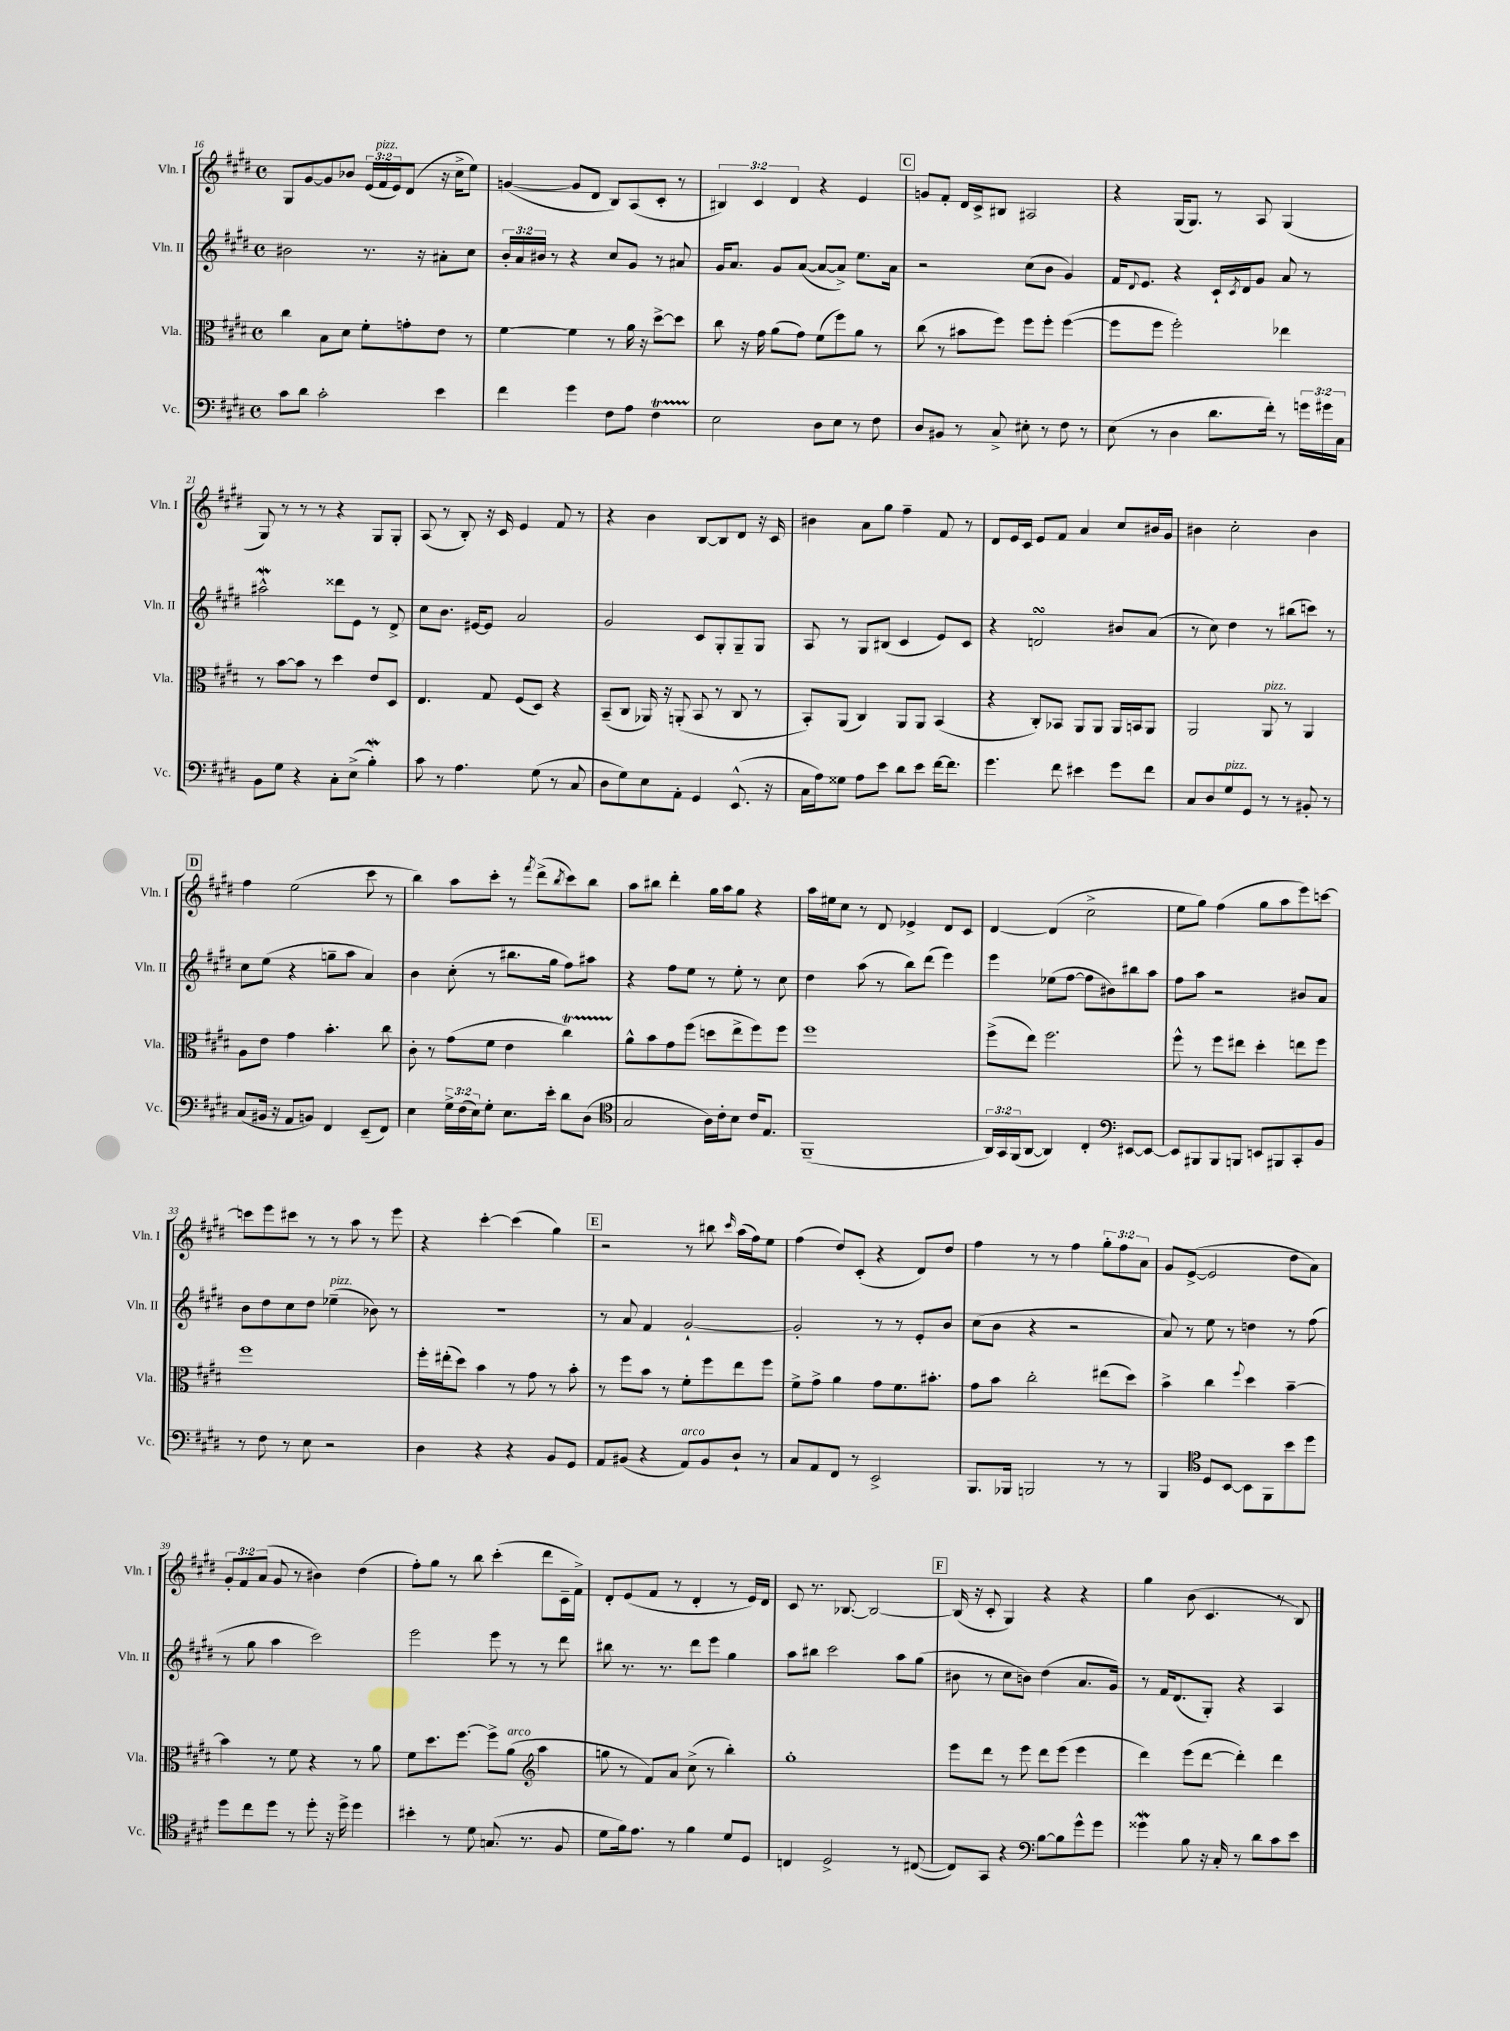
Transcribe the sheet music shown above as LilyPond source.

<<
\new StaffGroup <<
\new Staff = "s0" \with { instrumentName = "Vln. I" shortInstrumentName = "Vln. I" } {
    \clef treble \key e \major \defaultTimeSignature \time 4/4 \override Staff.TupletNumber.text = #tuplet-number::calc-fraction-text
    gis8 gis'8~ gis'8 bes'8 \tuplet 3/2 { e'16( fis'16^\markup { \italic "pizz." } e'16) } dis'8( r16 cis''16-> e''8) |
    g'4~( g'8 dis'8 b8) a8( cis'8-. r8 |
    \tuplet 3/2 { bis4) cis'4 dis'4 } r4 e'4 |
    \mark \markup { \box "C" } g'8 fis'8-. dis'16 cis'16-> bis8 ais2 |
    r4 gis16( gis8.) r8 a8 gis4( |
    gis8) r8 r8 r8 r4 gis8 gis8-. |
    a8( r8 b8-.) r16 cis'16 e'4 fis'8 r8 |
    r4 b'4 b8~ b8 dis'8 r16 cis'16 |
    bis'4 a'8 gis''8 fis''4-- fis'8 r8 |
    dis'8 e'16 cis'16 e'8 fis'8 a'4 cis''8 bis'16 gis'16 |
    bis'4 cis''2-. bis'4 |
    \mark \markup { \box "D" } fis''4 e''2( cis'''8 r8 |
    b''4) a''8 cis'''8-. r8 \acciaccatura { fis'''8 } dis'''8->( \acciaccatura { b''8 } cis'''8) b''8 |
    a''8 bis''8 dis'''4-. gis''16 a''16 gis''8 r4 |
    a''16 eis''16 cis''8 r8 dis'8 ees'4-> dis'8 cis'8 |
    dis'4~ dis'4( cis''2-> |
    e''8 gis''8) fis''4( gis''8 a''8 e'''8) c'''8~ |
    c'''8 e'''8 cis'''8 r8 r8 a''8 r8 e'''8 |
    r4 cis'''4~-. cis'''4( gis''4) |
    \mark \markup { \box "E" } r2 r8 bis''8 \grace { cis'''16 } a''16( fis''16) e''8 |
    fis''4( dis''8) cis'8-.( r4 dis'8) dis''8 |
    fis''4 r8 r8 fis''4 \tuplet 3/2 { gis''8-. fis''8 a'8 } |
    gis'8 e'8~->( e'2 dis''8 a'8) |
    \tuplet 3/2 { gis'8-. fis'8 a'8( } gis'8 r8 bis'4) dis''4( |
    fis''8-.) gis''8 r8 b''8 cis'''4-.( dis'''8 cis'16-- fis'16->) |
    dis'8-. e'8( fis'8 r8 dis'4-. r8 e'16) dis'16 |
    cis'8 r8. bes8.~ bes2~ |
    \mark \markup { \box "F" } bes16( r16 cis'8-. gis4) r4 r4 |
    gis''4 b'8( cis'4. r8 b8) \bar "|." |
}
\new Staff = "s1" \with { instrumentName = "Vln. II" shortInstrumentName = "Vln. II" } {
    \clef treble \key e \major \defaultTimeSignature \time 4/4 \override Staff.TupletNumber.text = #tuplet-number::calc-fraction-text
    bis'2 r8. r16 ais'8-. cis''8 |
    \tuplet 3/2 { b'16-. a'16 bis'16 } r8 r4 cis''8 gis'8 r8 ais'8 |
    gis'16 a'8. gis'8 a'8~( a'8~ a'8->) e''8. a'16 |
    \mark \markup { \box "C" } r2 cis''8( b'8 gis'4) |
    fis'16 \appoggiatura { dis'8 } e'8. r4 cis'16-! \acciaccatura { cis'8 } dis'16 gis'8 a'8 r8 |
    ais''2-^\mordent disis'''8 e'8 r8 dis'8-> |
    cis''8 b'8. eis'16~ eis'8 a'2 |
    gis'2 cis'8 gis8-. gis8-- gis8 |
    a8 r8 gis8 bis8( cis'4 e'8) cis'8 |
    r4 d'2\turn bis'8 a'8( |
    r8 cis''8) dis''4 r8 bis''8( c'''8) r8 |
    \mark \markup { \box "D" } cis''8 e''8( r4 g''8-- a''8 a'4) |
    b'4 cis''8-.( r8 bis''8. gis''16 fis''8) ais''8 |
    r4 fis''8 e''8 r8 e''8-. r8 cis''8 |
    dis''4 a''8( r8 b''8) dis'''8( e'''4) |
    e'''4 ees''8( fis''8~ fis''8 bis'8) bis''8 a''8 |
    fis''8 a''8 r2 bis'8 a'8 |
    b'8 dis''8 cis''8 dis''8 ees''4--^\markup { \italic "pizz." }( bes'8) r8 |
    r1 |
    \mark \markup { \box "E" } r8 a'8 fis'4 gis'2~-! |
    gis'2-. r8 r8 e'8-. b'8 |
    cis''8( b'8 r4 r2 |
    a'8) r8 e''8 r8 d''4 r8 fis''8( |
    r8 gis''8 a''4 cis'''2) |
    e'''2 e'''8 r8 r8 dis'''8 |
    bis''8 r8. r8. dis'''8 e'''8 gis''4 |
    a''8 bis''8 cis'''2 a''8 gis''8( |
    \mark \markup { \box "F" } bis'8 r8 cis''8 b'8) dis''4( a'8. gis'16) |
    r8 fis'16 dis'8.( gis8-.) r4 a4 \bar "|." |
}
\new Staff = "s2" \with { instrumentName = "Vla." shortInstrumentName = "Vla." } {
    \clef alto \key e \major \defaultTimeSignature \time 4/4
    cis''4 b8 dis'8 fis'8-. g'8-. e'8 r8 |
    fis'4~ fis'4 r8 a'16 r16 dis''8~-> dis''8 |
    cis''8 r16 gis'16 a'8( gis'8) fis'8( fis''8) a'8 r8 |
    \mark \markup { \box "C" } cis''8( r8 bis'8 fis''8) fis''8 fis''8-. fis''4~( |
    fis''8 fis''8 fis''2-.) ees''4 |
    r8 b'8~ b'8 r8 dis''4 e'8 dis8 |
    e4. gis8 fis8( dis8) r4 |
    b,8--( cis8 aes,16) r16 a,8-.( b,8 r8 cis8 r8 |
    b,8-.) a,8( cis4) a,8 a,8 b,4( |
    r4 cis8-.) bes,8 a,8 a,8 a,16 b,16 a,8 |
    a,2 a,8^\markup { \italic "pizz." } r8 a,4 |
    \mark \markup { \box "D" } a8 e'8 gis'4 b'4.-. cis''8 |
    cis'8-. r8 gis'8( fis'8 e'4 cis''4\startTrillSpan) |
    a'8-^\stopTrillSpan b'8 gis'8 fis''8( d''8 e''8-> fis''8) fis''8 |
    fis''1 |
    fis''8->( e''8) fis''2. |
    fis''8-^ r8 fis''8 eis''8 dis''4-. e''8 fis''8 |
    fis''1 |
    fis''16-. eis''16-.( dis''8) b'4 r8 gis'8 r8 b'8-. |
    \mark \markup { \box "E" } r8 fis''8 b'8 r8 fis'8-. fis''8 e''8 fis''8 |
    fis'8-> gis'8-> a'4 gis'8 fis'8. bis'8.-. |
    gis'8 b'8 cis''2-. eis''8( dis''8) |
    b'4-> cis''4 \appoggiatura { fis''8 } dis''4 b'4~-- |
    b'4 r8 fis'8 r4 r8 a'8 |
    fis'8 dis''8. fis''8.~ fis''8-> a'8^\markup { \italic "arco" }( \clef treble a''4 |
    g''8 r8 fis'8) a'8 cis''8->( r8 b''4-.) |
    gis''1-. |
    \mark \markup { \box "F" } e'''8 dis'''8 r8 e'''8 dis'''8 e'''8( e'''4 |
    dis'''4) e'''8( dis'''8~ dis'''4-.) dis'''4 \bar "|." |
}
\new Staff = "s3" \with { instrumentName = "Vc." shortInstrumentName = "Vc." } {
    \clef bass \key e \major \defaultTimeSignature \time 4/4 \override Staff.TupletNumber.text = #tuplet-number::calc-fraction-text
    cis'8 dis'8 cis'2-. e'4 |
    fis'4 gis'4 fis8 a8 fis4\startTrillSpan |
    e2\stopTrillSpan dis8 e8 r8 fis8 |
    \mark \markup { \box "C" } dis8 bis,8 r8 cis8-> eis8-. r8 fis8 r8 |
    e8( r8 dis4 dis'8. fis'16-.) r8 \tuplet 3/2 { g'16 gis'16 cis16 } |
    b,8 gis8 r4 cis8-. e8->( b4-.\mordent) |
    cis'8 r8 a4. gis8( r8 cis8 |
    dis8 gis8) e8 a,8-. gis,4 e,8.-^( r16 |
    cis16 a16) gisis8 a8 e'8 dis'8 e'8 fis'16~ fis'8. |
    gis'4. fis'8 eis'4 gis'8 fis'8 |
    cis8 dis8 gis8^\markup { \italic "pizz." } gis,8 r8 r8 bis,8-. r8 |
    \mark \markup { \box "D" } cis8( bis,16 r16 a,8 b,8) fis,4 e,8--( fis,8) |
    e4 \tuplet 3/2 { gis16-> fis16( e16) } gis8-. e8. e'16-. dis'8 dis8( |
    \clef tenor gis2 a16) cis'16-. b8 cis'16 e8. |
    fis,1--( |
    \tuplet 3/2 { a,16) gis,16 fis,16( } a,8~ a,4) cis4-. \clef bass eis,8~ eis,8~ |
    eis,8 bis,,8 bis,,8 b,,8 e,8 bis,,8 cis,8-. b,8 |
    r8 fis8 r8 e8 r2 |
    dis4 r4 r4 b,8 gis,8 |
    \mark \markup { \box "E" } a,8 bis,8( r4 a,8^\markup { \italic "arco" }) bis,8 dis8-! r8 |
    cis8 a,8 fis,8 r8 e,2-> |
    b,,8. bes,,16 b,,2 r8 r8 |
    b,,4 \clef tenor dis8 b,8~ b,8 fis,8 b'8 dis''8 |
    dis''8 cis''8 dis''8 r8 dis''8-. r16 dis''16-> dis''4 |
    bis'4-. r8 dis'8 g8.( r8. fis8 |
    dis'8 fis'16) e'8. r8 fis'4 dis'8 dis8 |
    c4 dis2-> r8 cis8~( |
    \mark \markup { \box "F" } cis8) gis,8 r4 \clef bass b8~ b8 gis'8-^ gis'8 |
    gisis'4\mordent b8 r16 cis16-. r8 dis'8 cis'8 e'8 \bar "|." |
}
>>
>>
\layout { \context { \Score currentBarNumber = #16 } }
